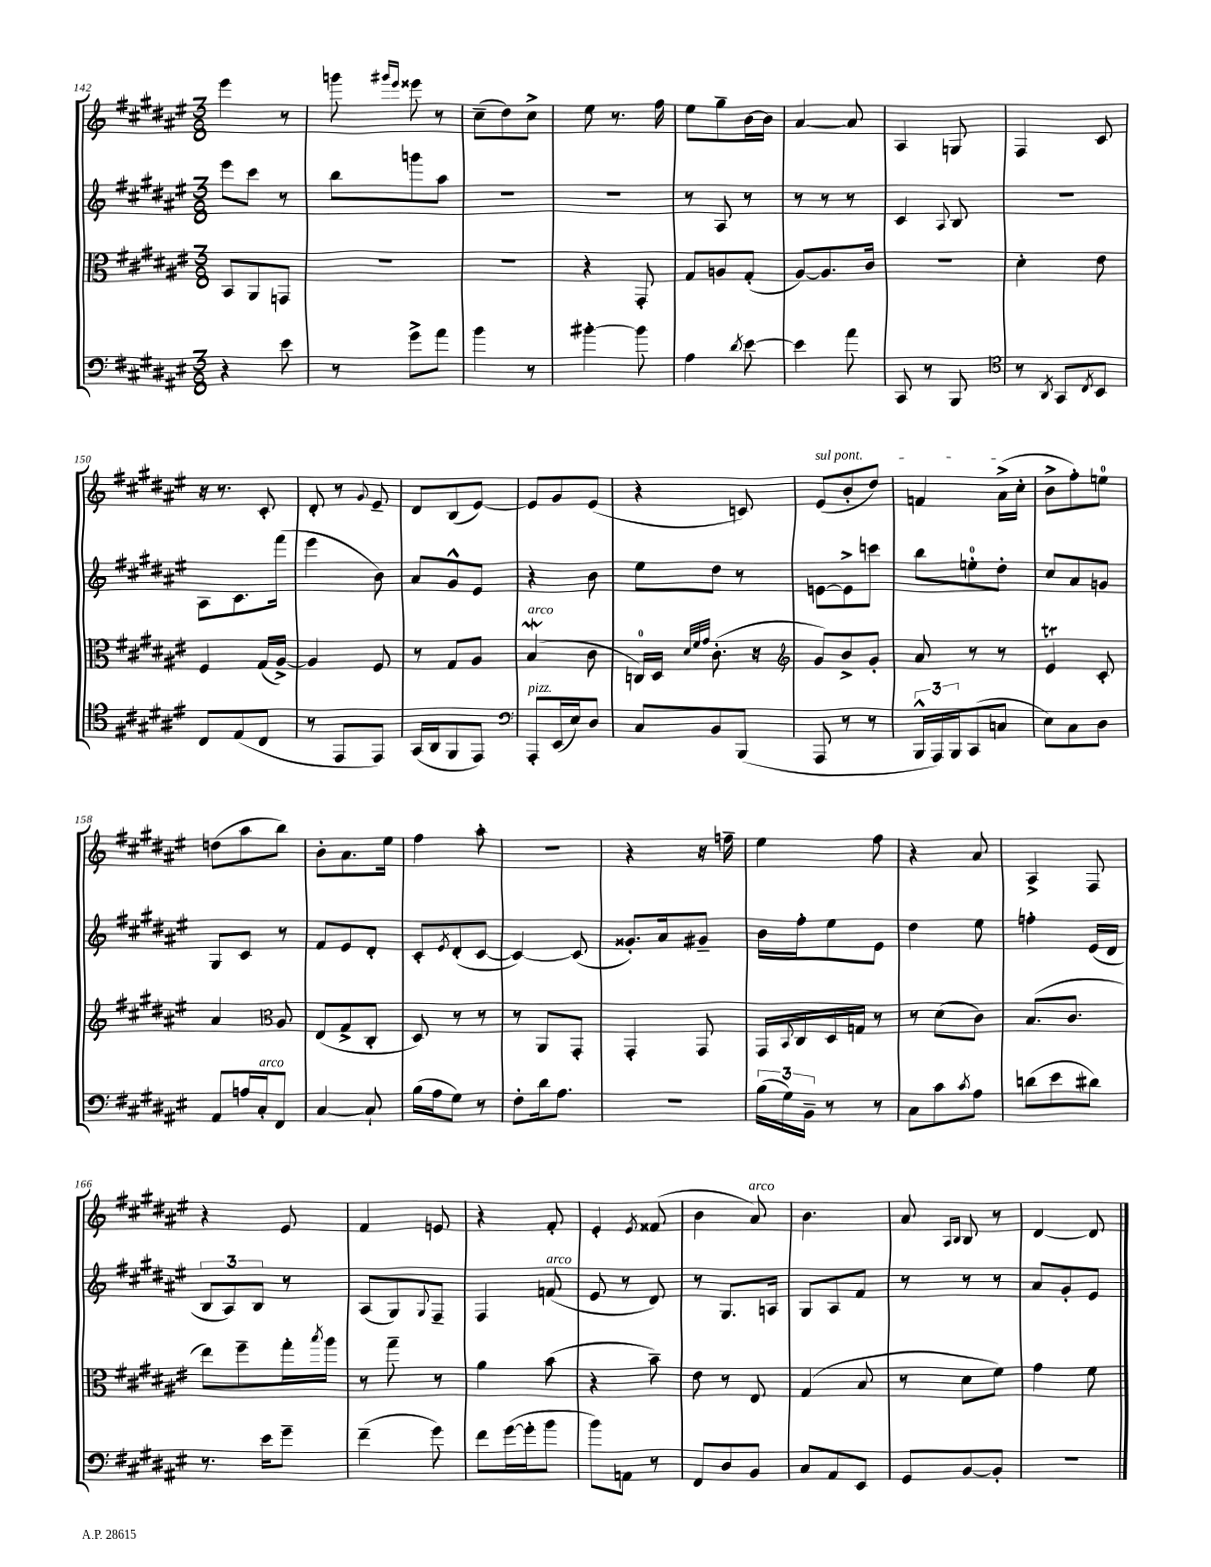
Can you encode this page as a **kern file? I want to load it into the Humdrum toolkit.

**kern	**kern	**kern	**kern
*part4	*part3	*part2	*part1
*staff4	*staff3	*staff2	*staff1
*clefF4	*clefC3	*clefG2	*clefG2
*k[f#c#g#d#a#e#]	*k[f#c#g#d#a#e#]	*k[f#c#g#d#a#e#]	*k[f#c#g#d#a#e#]
*M3/8	*M3/8	*M3/8	*M3/8
=142	=142	=142	=142
4r	8BB/L	8eee#\L	4eee#\
.	8AA#/	8ccc#\J	.
8e#\	8GGn/J	8r	8r
=143	=143	=143	=143
8r	4.r	8bb\L	8gggn\
.	.	.	16qqggg#X/LL
.	.	.	16qqeee#/JJ
8g#^\L	.	8gggn\	8eee##X\
8a#\J	.	8aa#\J	8r
=144	=144	=144	=144
4b\	4.r	4.r	(8cc#~\L
.	.	.	8dd#\)
8r	.	.	8cc#^\J
=145	=145	=145	=145
[4b#X'\	4r	4.r	8ee#\
.	.	.	8.r
8b#\]	8GG#'/	.	.
.	.	.	16ff#\
=146	=146	=146	=146
4A#\	8G#/L	8r	8ee#\L
.	8An/	8A#/	8gg#~\
8qd#/	.	.	.
[8e#\	(8G#'/J	8r	[16b\L
.	.	.	16b\JJ]
=147	=147	=147	=147
4e#\]	[8A#/L)	8r	[4a#/
.	8.A#/]	8r	.
8a#\	.	8r	8a#/]
.	16c#/Jk	.	.
=148	=148	=148	=148
8CC#/	4.r	4c#/	4A#/
8r	.	.	.
.	.	8qqA#/	.
8BBB/	.	8B/	8Gn/
=149	=149	=149	=149
*clefC4	*	*	*
8r	4d#'\	4.r	4F#/
8qAA#/	.	.	.
8GG#/L	.	.	.
8qC#/	.	.	.
8BB/J	8e#\	.	8c#/
!!LO:LB:g=z
=150	=150	=150	=150
8C#/L	4F#/	8A#\L	16r
.	.	.	8.r
(8E#/	.	8.c#\	.
8C#/J	(16G#/LL	.	8c#'/
.	[16A#^/JJ)	(16fff#\Jk	.
=151	=151	=151	=151
8r	4A#/]	4eee#\	8d#'/
8EE#/L	.	.	8r
.	.	.	8qqg#/
8EE#/J)	8F#/	8b\)	8e#~/
=152	=152	=152	=152
(16GG#/LL	8r	8a#/L	8d#/L
16AA#/J	.	.	.
8FF#/	8G#/L	8g#^^/	(8B/
8EE#/J)	8A#/J	8e#/J	[8e#/J)
=153	=153	=153	=153
*clefF4	*	*	*
!	!LO:TX:a:i:t=arco	!	!
!LO:TX:a:i:t=pizz.	!	!	!
8AAA#'/L	(4Bw/	4r	8e#/L]
(16EE#/L	.	.	8g#/
16E#/J)	.	.	.
8D#/J	8c#\	8b\	(8e#/J
=154	=154	=154	=154
8C#/L	16Cn/LL)	8ee#\L	4r
.	16D#/JJ	.	.
.	32qqd#/LLL	.	.
.	32qqf#/	.	.
.	32qqg#/JJJ	.	.
8BB/	(8.c#'\	8dd#\J	.
(8BBB/J	.	8r	8cn/)
.	16r	.	.
=155	=155	=155	=155
*	*clefG2	*	*
!	!	!	!LO:TX:a:i:t=sul pont.
8AAA#/	8g#/L)	[8en\L	(8e#/L
8r	8b^/	8e^\]	8b'/
8r	8g#'/J	8cccn\J	8dd#/J)
=156	=156	=156	=156
24BBB^^/LL	8a#/	8bb\L	4fn/
24AAA#/)	.	.	.
24BBB/J	.	.	.
(8CC#/	8r	8een'\	.
8Cn/J	8r	8dd#'\J	(16a#^\LL
.	.	.	16cc#'\JJ
=157	=157	=157	=157
8E#\L)	4e#t/	8cc#/L	8b^\L
8C#\	.	8a#/	8ff#'\)
8D#\J	8c#'/	8gn/J	8een\J
!!LO:LB:g=z
=158	=158	=158	=158
8AA#/L	4a#/	8G#/L	(8ddn\L
16An/L	.	8c#/J	8aa#\
!LO:TX:a:i:t=arco	!	!	!
16C#'/J	.	.	.
*	*clefC3	*	*
8FF#/J	8A#/	8r	8bb\J)
=159	=159	=159	=159
[4C#/	(8E#/L	8f#/L	8b'\L
.	8G#^/	8e#/	8.a#\
8C#`/]	8C#'/J	8d#'/J	.
.	.	.	16ee#\Jk
=160	=160	=160	=160
(16B\LL	8D#/)	8c#'/L	4ff#\
16A#\J	.	.	.
.	.	8qe#/	.
8G#\J)	8r	(8d#'/	.
8r	8r	[8c#/J	8aa#'\
=161	=161	=161	=161
8F#'\L	8r	4c#/_)	4.r
16d#\k	8AA#/L	.	.
8.A#\J	.	.	.
.	8GG#'/J	(8c#/]	.
=162	=162	=162	=162
4.r	4GG#'/	8.g##X'/L)	4r
.	.	16a#/k	.
.	8GG#/	8g#X~/J	16r
.	.	.	16ffn~\
=163	=163	=163	=163
(24B\LL	16GG#/LL	16b\LL	4ee#\
24G#\)	.	.	.
.	8qqBB/	.	.
.	16C#/	16ff#'\J	.
24BB~\JJ	.	.	.
8r	16D#/	8ee#\	.
.	16Gn/JJ	.	.
8r	8r	8e#\J	8ff#\
=164	=164	=164	=164
8C#\L	8r	4dd#\	4r
8c#\	(8d#\L	.	.
8qc#/	.	.	.
8A#\J	8c#\J)	8ee#\	8a#/
=165	=165	=165	=165
(8dn\L	(8.B/L	4ffn'\	4A#^/
8e#\	.	.	.
.	8.c#/J	.	.
8d#X\J)	.	(16e#/LL	8F#/
.	.	16d#/JJ	.
!!LO:LB:g=z
=166	=166	=166	=166
8.r	8ee#\L)	12B/L	4r
.	.	12A#/)	.
.	8ff#~\	.	.
.	.	12B/J	.
16e#\KL	.	.	.
8g#~\J	16gg#'\L	8r	8e#/
.	8qbb/	.	.
.	16aa#\JJ	.	.
=167	=167	=167	=167
(4f#~\	8r	(8A#/L	4f#/
.	8gg#~\	8G#/)	.
.	.	8qqG#/	.
8g#\)	8r	8F#~/J	8en/
=168	=168	=168	=168
8f#\L	4a#\	4F#/	4r
([16g#\L	.	.	.
16g#'\J]	.	.	.
!	!	!LO:TX:a:i:t=arco	!
8b\J	(8b\	(8fn/	8f#'/
=169	=169	=169	=169
8b\L)	4r	8e#/	4e#'/
8AAn\J	.	8r	.
.	.	.	8qe#/
8r	8b~\)	8d#/)	(8f##X/
=170	=170	=170	=170
8FF#/L	8e#\	8r	4b\
8D#/	8r	8.G#/L	.
!	!	!	!LO:TX:a:i:t=arco
8BB/J	8E#/	.	8a#/)
.	.	16An/Jk	.
=171	=171	=171	=171
8C#/L	(4G#/	8G#/L	4.b\
8AA#/	.	8A#/	.
8EE#/J	8B/	8f#/J	.
=172	=172	=172	=172
8GG#/L	8r	8r	8a#/
.	.	.	16qqA#/LL
.	.	.	16qqB/JJ
[8BB/	8d#\L	8r	8B/
8BB'/J]	8f#\J)	8r	8r
=173	=173	=173	=173
4.r	4g#\	8a#/L	[4d#/
.	.	8g#'/	.
.	8f#\	8e#/J	8d#/]
==	==	==	==
*-	*-	*-	*-
